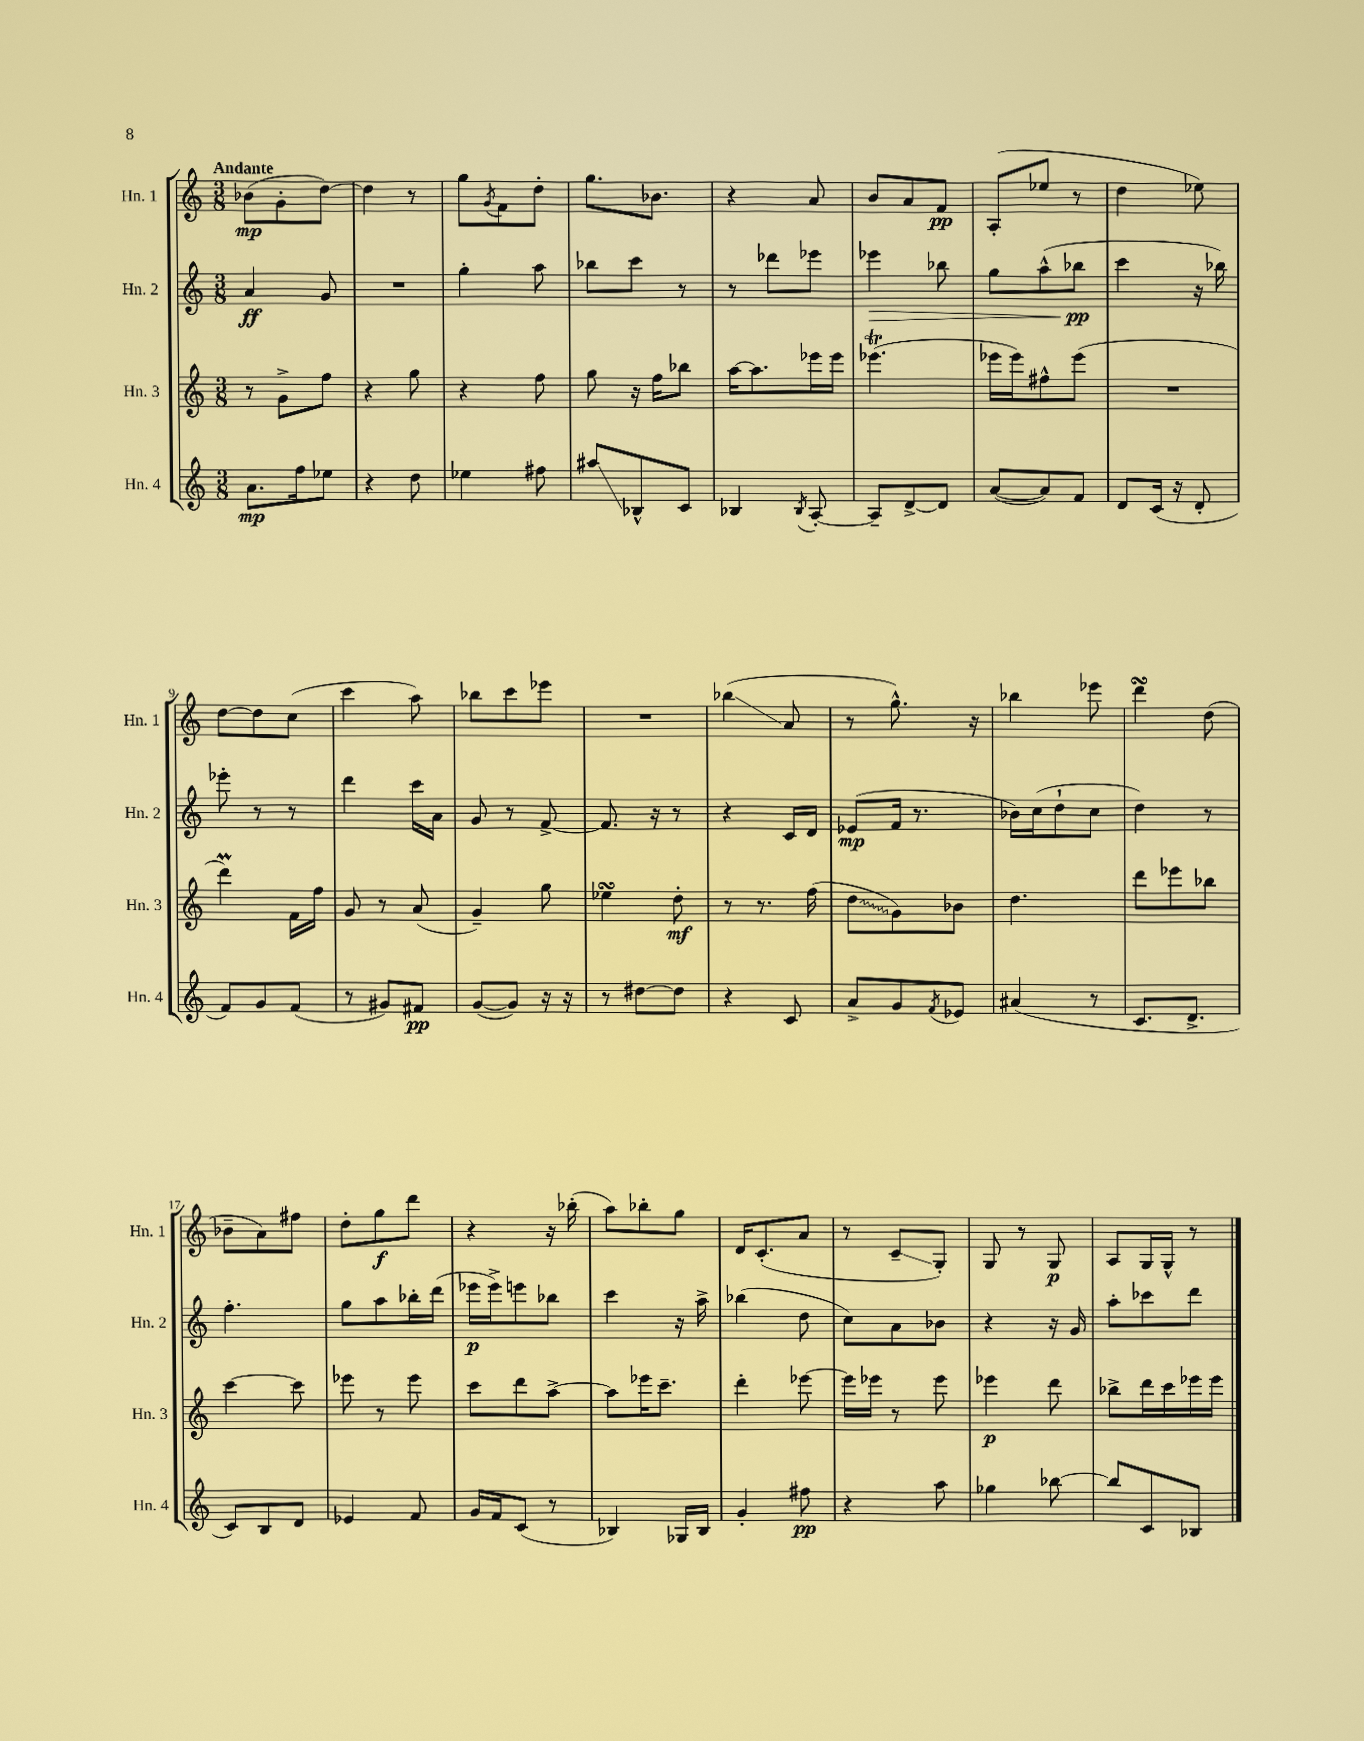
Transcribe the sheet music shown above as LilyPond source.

<<
\new StaffGroup <<
\new Staff = "s0" \with { instrumentName = "Hn. 1" shortInstrumentName = "Hn. 1" } {
    \clef treble \key c \major \numericTimeSignature \time 3/8 \tempo "Andante"
    bes'8\mp( g'8-. d''8~) |
    d''4 r8 |
    g''8 \acciaccatura { g'8 } f'8 d''8-. |
    g''8. bes'8. |
    r4 a'8 |
    b'8 a'8 f'8\pp |
    a8-.( ees''8 r8 |
    d''4 ees''8) |
    d''8~ d''8 c''8( |
    c'''4 a''8) |
    bes''8 c'''8 ees'''8 |
    R4. |
    bes''4\glissando( a'8 |
    r8 g''8.-^) r16 |
    bes''4 ees'''8 |
    d'''4\turn d''8( |
    bes'8-- a'8) fis''8 |
    d''8-. g''8\f d'''8 |
    r4 r16 bes''16-.( |
    a''8) bes''8-. g''8 |
    d'16 c'8.-.( a'8 |
    r8 c'8--\glissando g8-.) |
    g8 r8 g8\p |
    a8 g16 g16-^ r8 \bar "|." |
}
\new Staff = "s1" \with { instrumentName = "Hn. 2" shortInstrumentName = "Hn. 2" } {
    \clef treble \key c \major \numericTimeSignature \time 3/8
    a'4\ff g'8 |
    R4. |
    g''4-. a''8 |
    bes''8 c'''8 r8 |
    r8 des'''8 ees'''8 |
    ees'''4\> bes''8 |
    g''8 a''8-^( bes''8\pp\! |
    c'''4 r16 bes''16) |
    ees'''8-. r8 r8 |
    d'''4 c'''16 a'16 |
    g'8 r8 f'8~-> |
    f'8. r16 r8 |
    r4 c'16 d'16 |
    ees'8\mp( f'16 r8. |
    bes'16) c''16( d''8-! c''8 |
    d''4) r8 |
    f''4.-. |
    g''8 a''8 bes''16-. d'''16( |
    ees'''16\p ees'''16->) e'''8 bes''8 |
    c'''4 r16 a''16-> |
    bes''4( d''8 |
    c''8) a'8 bes'8 |
    r4 r16 g'16 |
    a''8-. ces'''8 d'''8 \bar "|." |
}
\new Staff = "s2" \with { instrumentName = "Hn. 3" shortInstrumentName = "Hn. 3" } {
    \clef treble \key c \major \numericTimeSignature \time 3/8
    r8 g'8-> f''8 |
    r4 g''8 |
    r4 f''8 |
    g''8 r16 f''16 bes''8 |
    a''16~ a''8. ees'''16 ees'''16 |
    ees'''4.\trill( |
    ees'''16 ees'''16) fis''8-^ ees'''8( |
    R4. |
    d'''4\prall) f'16 f''16 |
    g'8 r8 a'8( |
    g'4--) g''8 |
    ees''4\turn d''8-.\mf |
    r8 r8. f''16( |
    \once \override Glissando.style = #'zigzag d''8\glissando g'8) bes'8 |
    d''4. |
    d'''8 ees'''8 bes''8 |
    c'''4~ c'''8 |
    ees'''8 r8 ees'''8 |
    c'''8 d'''8 a''8~-> |
    a''8 ees'''16 c'''8.-- |
    d'''4-. ees'''8~ |
    ees'''16 ees'''16 r8 ees'''8 |
    ees'''4\p d'''8 |
    bes''8-> d'''16 c'''16 ees'''16 ees'''16 \bar "|." |
}
\new Staff = "s3" \with { instrumentName = "Hn. 4" shortInstrumentName = "Hn. 4" } {
    \clef treble \key c \major \numericTimeSignature \time 3/8
    a'8.\mp f''16 ees''8 |
    r4 d''8 |
    ees''4 fis''8 |
    ais''8\glissando bes8-^ c'8 |
    bes4 \acciaccatura { bes8 } a8~-. |
    a8-- d'8~-> d'8 |
    a'8~( a'8) f'8 |
    d'8 c'16( r16 d'8-. |
    f'8) g'8 f'8( |
    r8 gis'8) fis'8\pp |
    g'8~( g'8) r16 r16 |
    r8 dis''8~ dis''8 |
    r4 c'8 |
    a'8-> g'8 \acciaccatura { f'8 } ees'8 |
    ais'4( r8 |
    c'8. d'8.-> |
    c'8) b8 d'8 |
    ees'4 f'8 |
    g'16 f'16 c'8( r8 |
    bes4) ges16 bes16 |
    g'4-. fis''8\pp |
    r4 a''8 |
    ges''4 bes''8~ |
    bes''8 c'8 bes8 \bar "|." |
}
>>
>>
